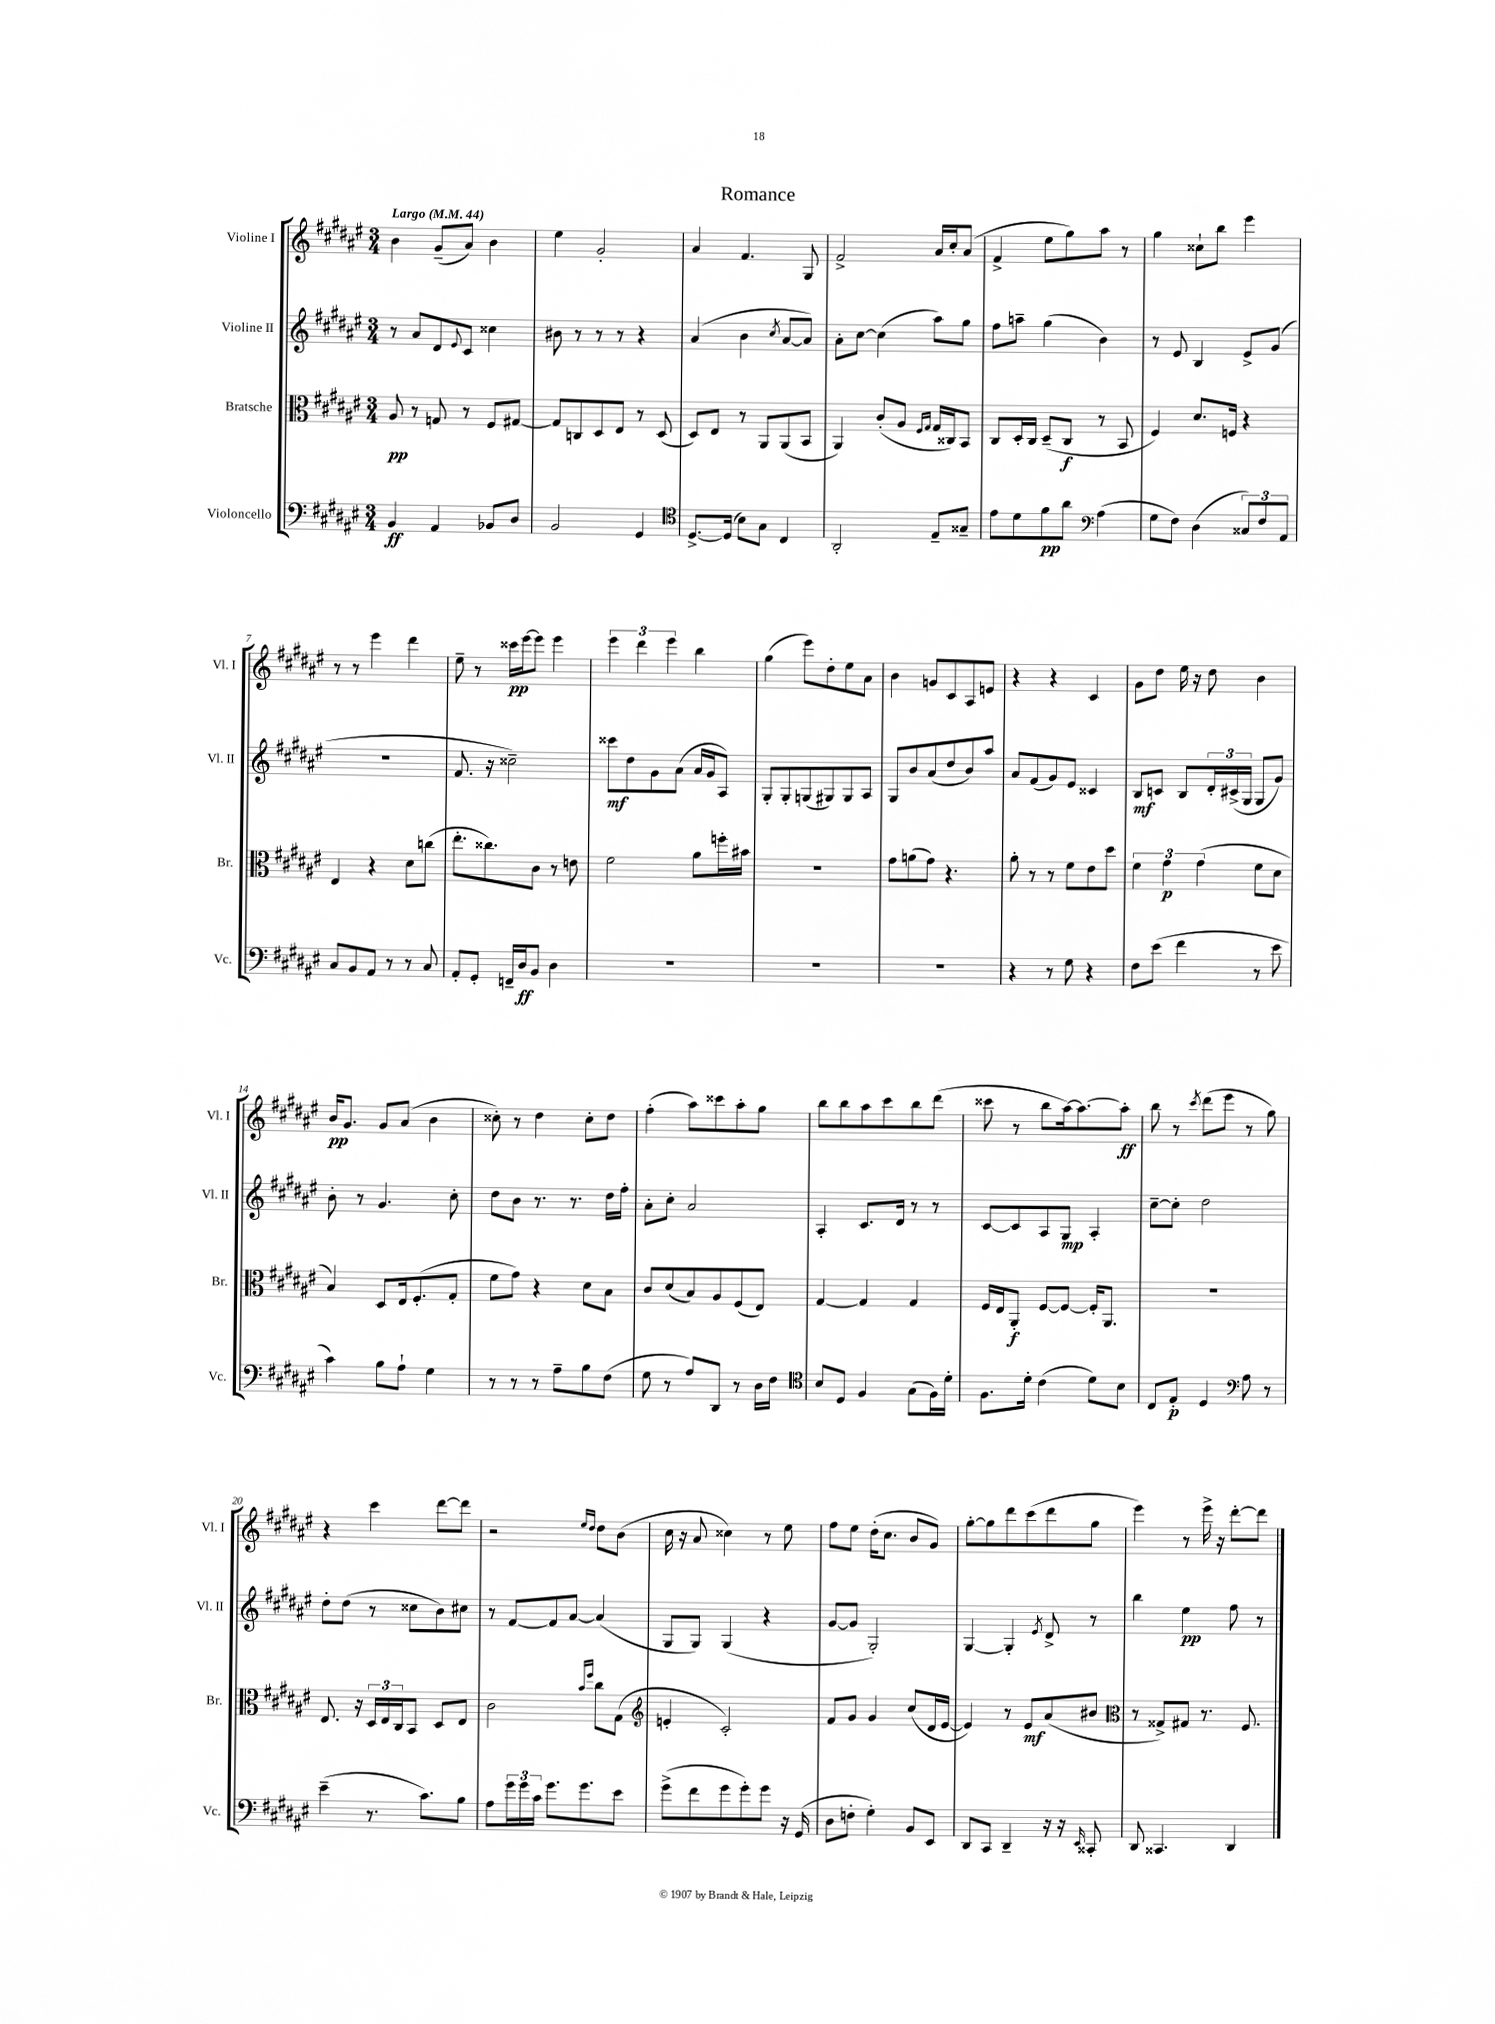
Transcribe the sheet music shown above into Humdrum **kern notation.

**kern	**kern	**kern	**kern
*staff4	*staff3	*staff2	*staff1
*clefF4	*clefC3	*clefG2	*clefG2
*k[f#c#g#d#a#e#]	*k[f#c#g#d#a#e#]	*k[f#c#g#d#a#e#]	*k[f#c#g#d#a#e#]
*M3/4	*M3/4	*M3/4	*M3/4
*MM44	*MM44	*MM44	*MM44
4BB	8A#	8r	4b
.	8r	8a#	.
4AA#	8G	8d#	(8g#~
.	.	8qqe#	.
.	8r	8c#	8a#)
8BB-	8F#	4cc##	4b
8D#	[8G#	.	.
=	=	=	=
2BB	8G#]	8b#	4ee#
.	8C	8r	.
.	8D#	8r	2g#'
.	8E#	8r	.
4GG#	8r	4r	.
.	(8D#	.	.
=	=	=	=
*clefC4	*	*	*
[8.D#^	8D#)	(4a#	4a#
.	8E#	.	.
(16D#]	.	.	.
8B)	8r	4b	4.f#
8G#	8AA#	.	.
.	.	8qcc#	.
4C#	(8AA#	[8a#	.
.	8BB	8a#])	8G#
=	=	=	=
2AA#'	4AA#)	8a#'	2f#^
.	.	[8cc#	.
.	(8c#'	(4cc#]	.
.	8A#	.	.
.	16qqF#	.	.
.	16qqG#	.	.
8E#~	16G#	8aa#)	16a#
.	16C##)	.	16cc#'
8G##~	8BB	8gg#	(8a#
=	=	=	=
8e#	8C#	8ff#	4f#^
8d#	16D#'	8aa~	.
.	16C#	.	.
8f#	(8D#~	(4gg#	8ee#
8a#	8C#	.	8gg#)
*clefF4	*	*	*
(4A#	8r	4b)	8aa#
.	8BB	.	8r
=	=	=	=
8G#	4F#)	8r	4gg#
8F#)	.	8e#	.
(4D#	8.d#	4B	8cc##`
.	.	.	8bb
.	16F	.	.
12C##)	4r	8e#^	4eee#
12F#	.	.	.
.	.	(8g#	.
12AA#	.	.	.
=	=	=	=
8C#	4E#	2.r	8r
8BB	.	.	8r
8AA#	4r	.	4eee#
8r	.	.	.
8r	8d#	.	4ddd#
8C#	(8cc	.	.
=	=	=	=
8AA#'	8.ee#'	8.f#	8ee#~
8GG#'	.	.	8r
.	8.cc##)	16r	.
16FF~	.	2cc##~)	16ccc##
16D#	.	.	[16eee#
8BB	8c#	.	8eee#]
4D#	8r	.	4eee#
.	8e	.	.
=	=	=	=
2.r	2f#	8ccc##	6eee#
.	.	8dd#	.
.	.	.	6ddd#
.	.	8g#	.
.	.	.	6eee#
.	.	(8a#	.
.	8a#	16a#	4bb
.	.	16g#	.
.	16ff'	8A#)	.
.	16b#	.	.
=	=	=	=
2.r	2.r	8G#'	(4gg#
.	.	8G#'	.
.	.	(8G	8eee#)
.	.	8G#)	8dd#'
.	.	8G#	8ee#
.	.	8A#	8a#
=	=	=	=
2.r	8g#	8G#	4b
.	(8a	8b	.
.	8g#)	(8a#	8g
.	4.r	8dd#	8c#
.	.	8b)	8A#
.	.	8aa#	8e
=	=	=	=
4r	8a#'	8a#	4r
.	8r	(8f#	.
8r	8r	8g#)	4r
8G#	8f#	8e#	.
4r	8e#	4c##	4c#
.	8dd#	.	.
=	=	=	=
8F#	6f#	8B	8g#
(8e#	.	8c	8dd#
.	6g#	.	.
4f#	.	8B	16ee#
.	.	.	16r
.	(6g#	.	.
.	.	24d#'	8dd#
.	.	(24c#^	.
.	.	24G#	.
8r	8f#	8G#	4b
8e#	8d#	8g#)	.
=	=	=	=
4c#)	4B)	8b'	16b
.	.	.	8.g#
.	.	8r	.
8B	8D#	4.g#	8g#
8A#`	16E#	.	(8a#
.	(8.F#'	.	.
4G#	.	.	4b
.	8G#'	8cc#'	.
=	=	=	=
8r	8f#	8dd#	8cc##')
8r	8g#)	8b	8r
8r	4r	8.r	4dd#
8A#~	.	.	.
.	.	8.r	.
8B	8d#	.	8cc##'
(8F#	8B	16dd#	8dd#
.	.	16ff#'	.
=	=	=	=
8G#	8c#	8a#'	(4ff#'
8r	(8d#	8cc#'	.
8A#)	8B)	2a#	8aa#)
8DD#	8A#	.	8ccc##
8r	(8F#	.	8aa#'
16D#	8E#)	.	8gg#
16F#	.	.	.
=	=	=	=
*clefC4	*	*	*
8B	[4G#	4A#'	8bb
8D#	.	.	8bb
4F#	4G#]	8.c#	8aa#
.	.	.	8ccc#
.	.	16d#	.
(8G#	4G#	8r	8bb
16F#)	.	8r	(8ddd#
16d#'	.	.	.
=	=	=	=
8.F#	16F#	[8c#	8ccc##
.	16E#	.	.
.	8AA#'	8c#]	8r
16d#'	.	.	.
(4c#	[8F#	8A#	8bb
.	8F#_	8G#	[16aa#)
.	.	.	8.aa#_
8d#)	16F#']	4A#'	.
.	8.AA#	.	.
8B	.	.	8aa#']
=	=	=	=
8C#	2.r	[8cc#~	8bb
8E#'	.	8cc#']	8r
.	.	.	8qccc#
4D#	.	2dd#	(8ddd#
.	.	.	8eee#
*clefF4	*	*	*
8A#	.	.	8r
8r	.	.	8gg#)
=	=	=	=
(4e#~	8.E#	8dd#'	4r
.	.	(8dd#	.
.	16r	.	.
8.r	24D#	8r	4ccc#
.	24E#	.	.
.	24C#	.	.
.	8BB	8cc##	.
8.c#)	.	.	.
.	8D#	8b)	[8ddd#
8B	8E#	8cc#	8ddd#]
=	=	=	=
8A#	2c#	8r	2r
24g#	.	[8f#	.
24g#	.	.	.
24c#	.	.	.
8.g#	.	8f#]	.
.	.	[8a#	.
8.g#	.	.	.
.	16qqb	.	16qqee#
.	16qqff#	.	16qqdd#
.	8cc#	(4a#]	8dd#
8e#	(8G#	.	(8b
=	=	=	=
*	*clefG2	*	*
(8g#^	4e'	8G#	16cc#
.	.	.	16r
8f#	.	8G#)	8a#
8g#	2c#')	(4G#	4cc##)
8g#')	.	.	.
8g#	.	4r	8r
16r	.	.	8ee#
(16GG#	.	.	.
=	=	=	=
8D#	8f#	[8g#	8ff#
8F'	8g#	8g#]	8ee#
4G#')	4g#	2G#')	(16dd#'
.	.	.	8.cc#
8BB	(8cc#	.	8b
8EE#	16d#	.	8g#)
.	[16e#	.	.
=	=	=	=
8DD#	4e#])	[4G#	[8gg#'
8CC#	.	.	8gg#]
4DD#~	8r	4G#']	8ddd#
.	8e#	.	(8ccc#
.	.	8qe#	.
16r	(8a#	8d#^	8ddd#
16r	.	.	.
16qqEE#	.	.	.
8CC##'	8b#	8r	8gg#
=	=	=	=
*	*clefC3	*	*
8DD#	8r	4bb	4eee#)
4.CC##	8G##^)	.	.
.	8G#	4ee#	8r
.	8.r	.	16eee#^
.	.	.	16r
4DD#	.	8ff#	[8ddd#'
.	8.F#	.	.
.	.	8r	8ddd#]
==	==	==	==
*-	*-	*-	*-
